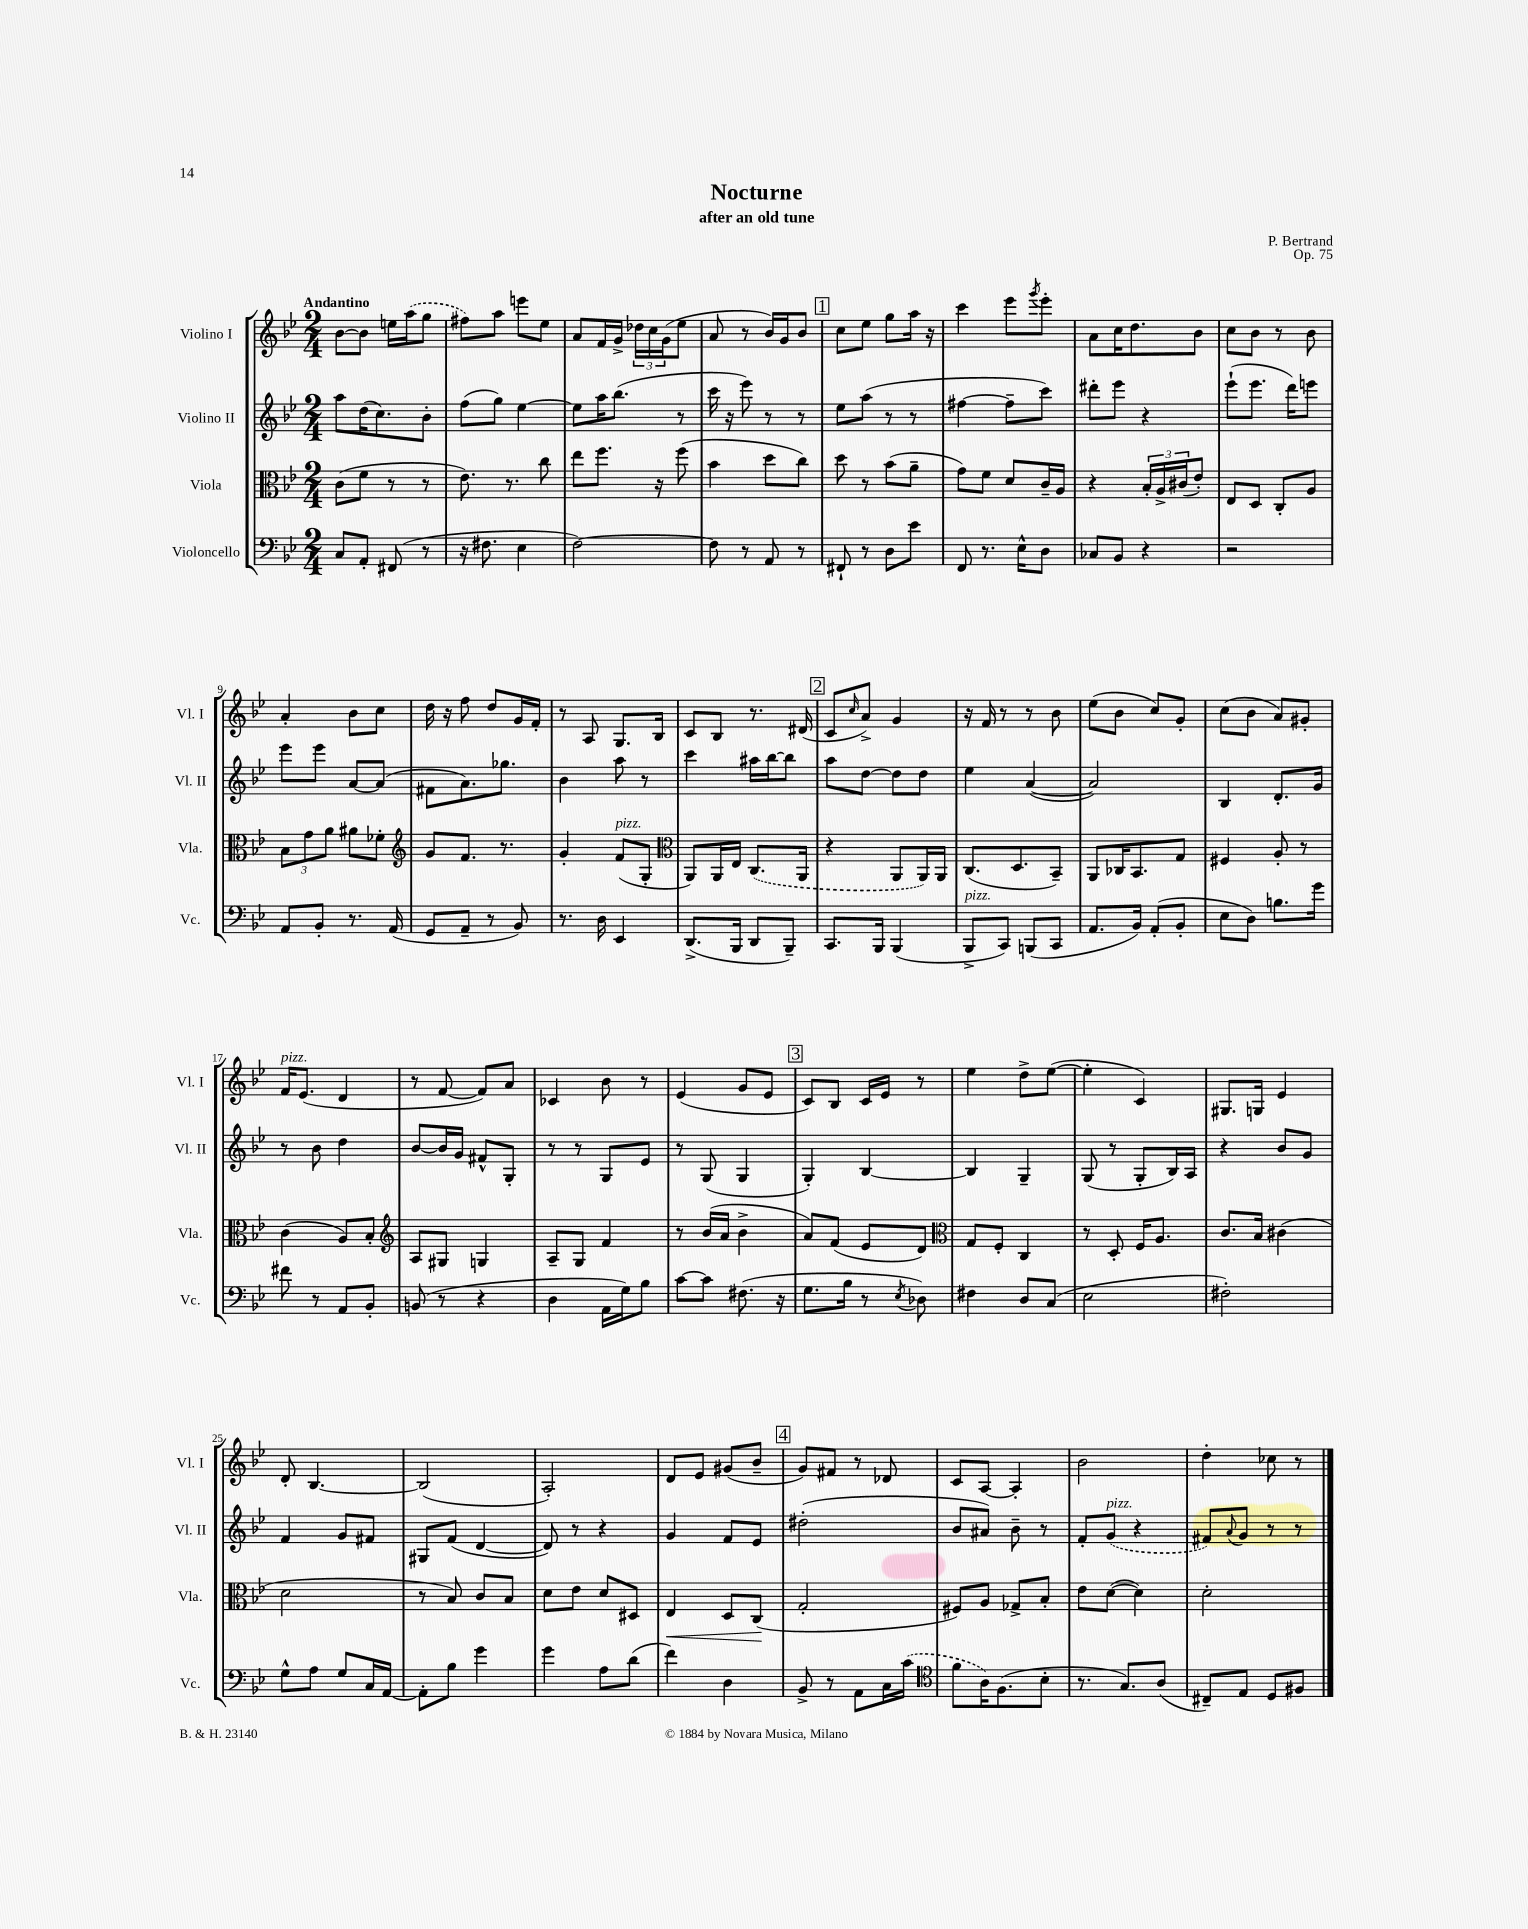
\header { title = "Nocturne" composer = "P. Bertrand" subtitle = "after an old tune" opus = "Op. 75" }
<<
\new StaffGroup <<
\new Staff = "s0" \with { instrumentName = "Violino I" shortInstrumentName = "Vl. I" } {
    \clef treble \key bes \major \numericTimeSignature \time 2/4 \tempo "Andantino"
    bes'8~ bes'8 e''16 \once \slurDashed a''16( g''8 |
    fis''8) a''8 e'''8 ees''8 |
    a'8 f'16 g'16-> \tuplet 3/2 { des''16 c''16 g'16( } ees''8 |
    a'8 r8 bes'16) g'16 bes'8 |
    \mark \markup { \box "1" } c''8 ees''8 g''8 a''16 r16 |
    c'''4 ees'''8 \acciaccatura { g'''8 } ees'''8-. |
    a'8 c''16 d''8. bes'8 |
    c''8 bes'8 r8 bes'8 |
    a'4-. bes'8 c''8 |
    d''16 r16 f''8 d''8 g'16 f'16-. |
    r8 a8 g8. bes16 |
    c'8 bes8 r8. dis'16( |
    \mark \markup { \box "2" } c'8 \grace { c''16 } a'8->) g'4 |
    r16 f'16 r8 r8 bes'8 |
    ees''8( bes'8 c''8) g'8-. |
    c''8( bes'8 a'8) gis'8-. |
    f'16^\markup { \italic "pizz." } ees'8.( d'4 |
    r8 f'8~ f'8) a'8 |
    ces'4 bes'8 r8 |
    ees'4( g'8 ees'8 |
    \mark \markup { \box "3" } c'8) bes8 c'16 ees'16 r8 |
    ees''4 d''8-> ees''8~( |
    ees''4-. c'4) |
    gis8. g16 ees'4 |
    d'8-. bes4.~ |
    bes2( |
    a2-.) |
    d'8 ees'8 gis'8( bes'8-- |
    \mark \markup { \box "4" } g'8) fis'8 r8 des'8 |
    c'8 a8~ a4-. |
    bes'2 |
    d''4-. ces''8 r8 \bar "|." |
}
\new Staff = "s1" \with { instrumentName = "Violino II" shortInstrumentName = "Vl. II" } {
    \clef treble \key bes \major \numericTimeSignature \time 2/4
    a''8 d''16( c''8.) bes'8-. |
    f''8( g''8) ees''4~ |
    ees''8 a''16 bes''8.( r8 |
    c'''16 r16 ees'''8) r8 r8 |
    \mark \markup { \box "1" } ees''8 a''8( r8 r8 |
    fis''4~ fis''8-- c'''8) |
    dis'''8-. ees'''8 r4 |
    ees'''8-!( ees'''8. d'''16) e'''8 |
    ees'''8 ees'''8 a'8~ a'8( |
    fis'8 a'8.) ges''8. |
    bes'4 a''8 r8 |
    c'''4 ais''16 bes''16~ bes''8 |
    \mark \markup { \box "2" } a''8 d''8~ d''8 d''8 |
    ees''4 a'4~( |
    a'2) |
    bes4 d'8.-. g'16 |
    r8 bes'8 d''4 |
    bes'8~ bes'16 g'16 fis'8-^ g8-. |
    r8 r8 g8 ees'8 |
    r8 g8( g4 |
    \mark \markup { \box "3" } g4-.) bes4~ |
    bes4 g4-- |
    g8( r8 g8-. bes16) a16 |
    r4 bes'8 g'8 |
    f'4 g'8 fis'8 |
    gis8 f'8( d'4~ |
    d'8) r8 r4 |
    g'4 f'8 ees'8 |
    \mark \markup { \box "4" } dis''2-.( |
    bes'8 ais'8) bes'8-- r8 |
    f'8-. \once \slurDashed g'8^\markup { \italic "pizz." }( r4 |
    fis'8) \appoggiatura { a'8 } g'8 r8 r8 \bar "|." |
}
\new Staff = "s2" \with { instrumentName = "Viola" shortInstrumentName = "Vla." } {
    \clef alto \key bes \major \numericTimeSignature \time 2/4
    c'8( f'8 r8 r8 |
    ees'8.) r8. c''8 |
    ees''8 f''8. r16 f''8( |
    bes'4 d''8 c''8) |
    \mark \markup { \box "1" } d''8 r8 bes'8( a'8-- |
    g'8) f'8 d'8 c'16-- a16 |
    r4 \tuplet 3/2 { bes16-. a16-> cis'16( } ees'8-.) |
    ees8 d8 c8-. a8 |
    \tuplet 3/2 { bes8 g'8 a'8 } ais'8 fes'8-. |
    \clef treble g'8 f'8. r8. |
    g'4-. f'8^\markup { \italic "pizz." }( g8-. |
    \clef alto a,8) a,16 ees16 \once \slurDashed c8.( a,16 |
    \mark \markup { \box "2" } r4 a,8 a,16) a,16 |
    c8.( d8. bes,8--) |
    a,8 ces16 bes,8. g8 |
    fis4 a8-. r8 |
    c'4( a8) bes8-. |
    \clef treble a8 gis8 g4 |
    a8-- g8 f'4 |
    r8 bes'16( a'16 bes'4-> |
    \mark \markup { \box "3" } a'8) f'8( ees'8 d'8) |
    \clef alto g8 f8-. c4 |
    r8 d8-. f16 a8. |
    c'8. bes16 cis'4( |
    d'2 |
    r8 bes8) c'8 bes8 |
    d'8 ees'8 d'8 dis8 |
    ees4\< d8 c8\!( |
    \mark \markup { \box "4" } g2-. |
    fis8) a8 ges8-> bes8-. |
    ees'8 d'8~( d'4) |
    d'2-. \bar "|." |
}
\new Staff = "s3" \with { instrumentName = "Violoncello" shortInstrumentName = "Vc." } {
    \clef bass \key bes \major \numericTimeSignature \time 2/4
    c8 a,8-. fis,8( r8 |
    r16 fis8. ees4 |
    f2~) |
    f8 r8 a,8 r8 |
    \mark \markup { \box "1" } fis,8-! r8 d8 ees'8 |
    f,8 r8. ees16-^ d8 |
    ces8 bes,8 r4 |
    r2 |
    a,8 bes,8-. r8. a,16( |
    g,8 a,8-- r8 bes,8) |
    r8. d16 ees,4 |
    d,8.->( bes,,16 d,8 bes,,8--) |
    \mark \markup { \box "2" } c,8. bes,,16 bes,,4( |
    bes,,8->^\markup { \italic "pizz." } c,8) b,,8( c,8 |
    a,8. bes,16) a,8-.( bes,8-. |
    ees8 d8) b8. g'16 |
    fis'8 r8 a,8 bes,8-. |
    b,8( r8 r4 |
    d4 a,16 g16) bes8 |
    c'8~ c'8 fis8.( r16 |
    \mark \markup { \box "3" } g8. bes16 r8 \acciaccatura { ees8 } des8) |
    fis4 d8 c8( |
    ees2 |
    fis2-.) |
    g8-^ a8 g8 c16 a,16~ |
    a,8-. bes8 g'4 |
    g'4 a8 d'8( |
    f'4) d4 |
    \mark \markup { \box "4" } bes,8-> r8 a,8 c16 \once \slurDashed c'16( |
    \clef tenor f'8 a16) f8.( bes8-. |
    r8. g8.) a8( |
    cis8--) ees8 d8 fis8 \bar "|." |
}
>>
>>
